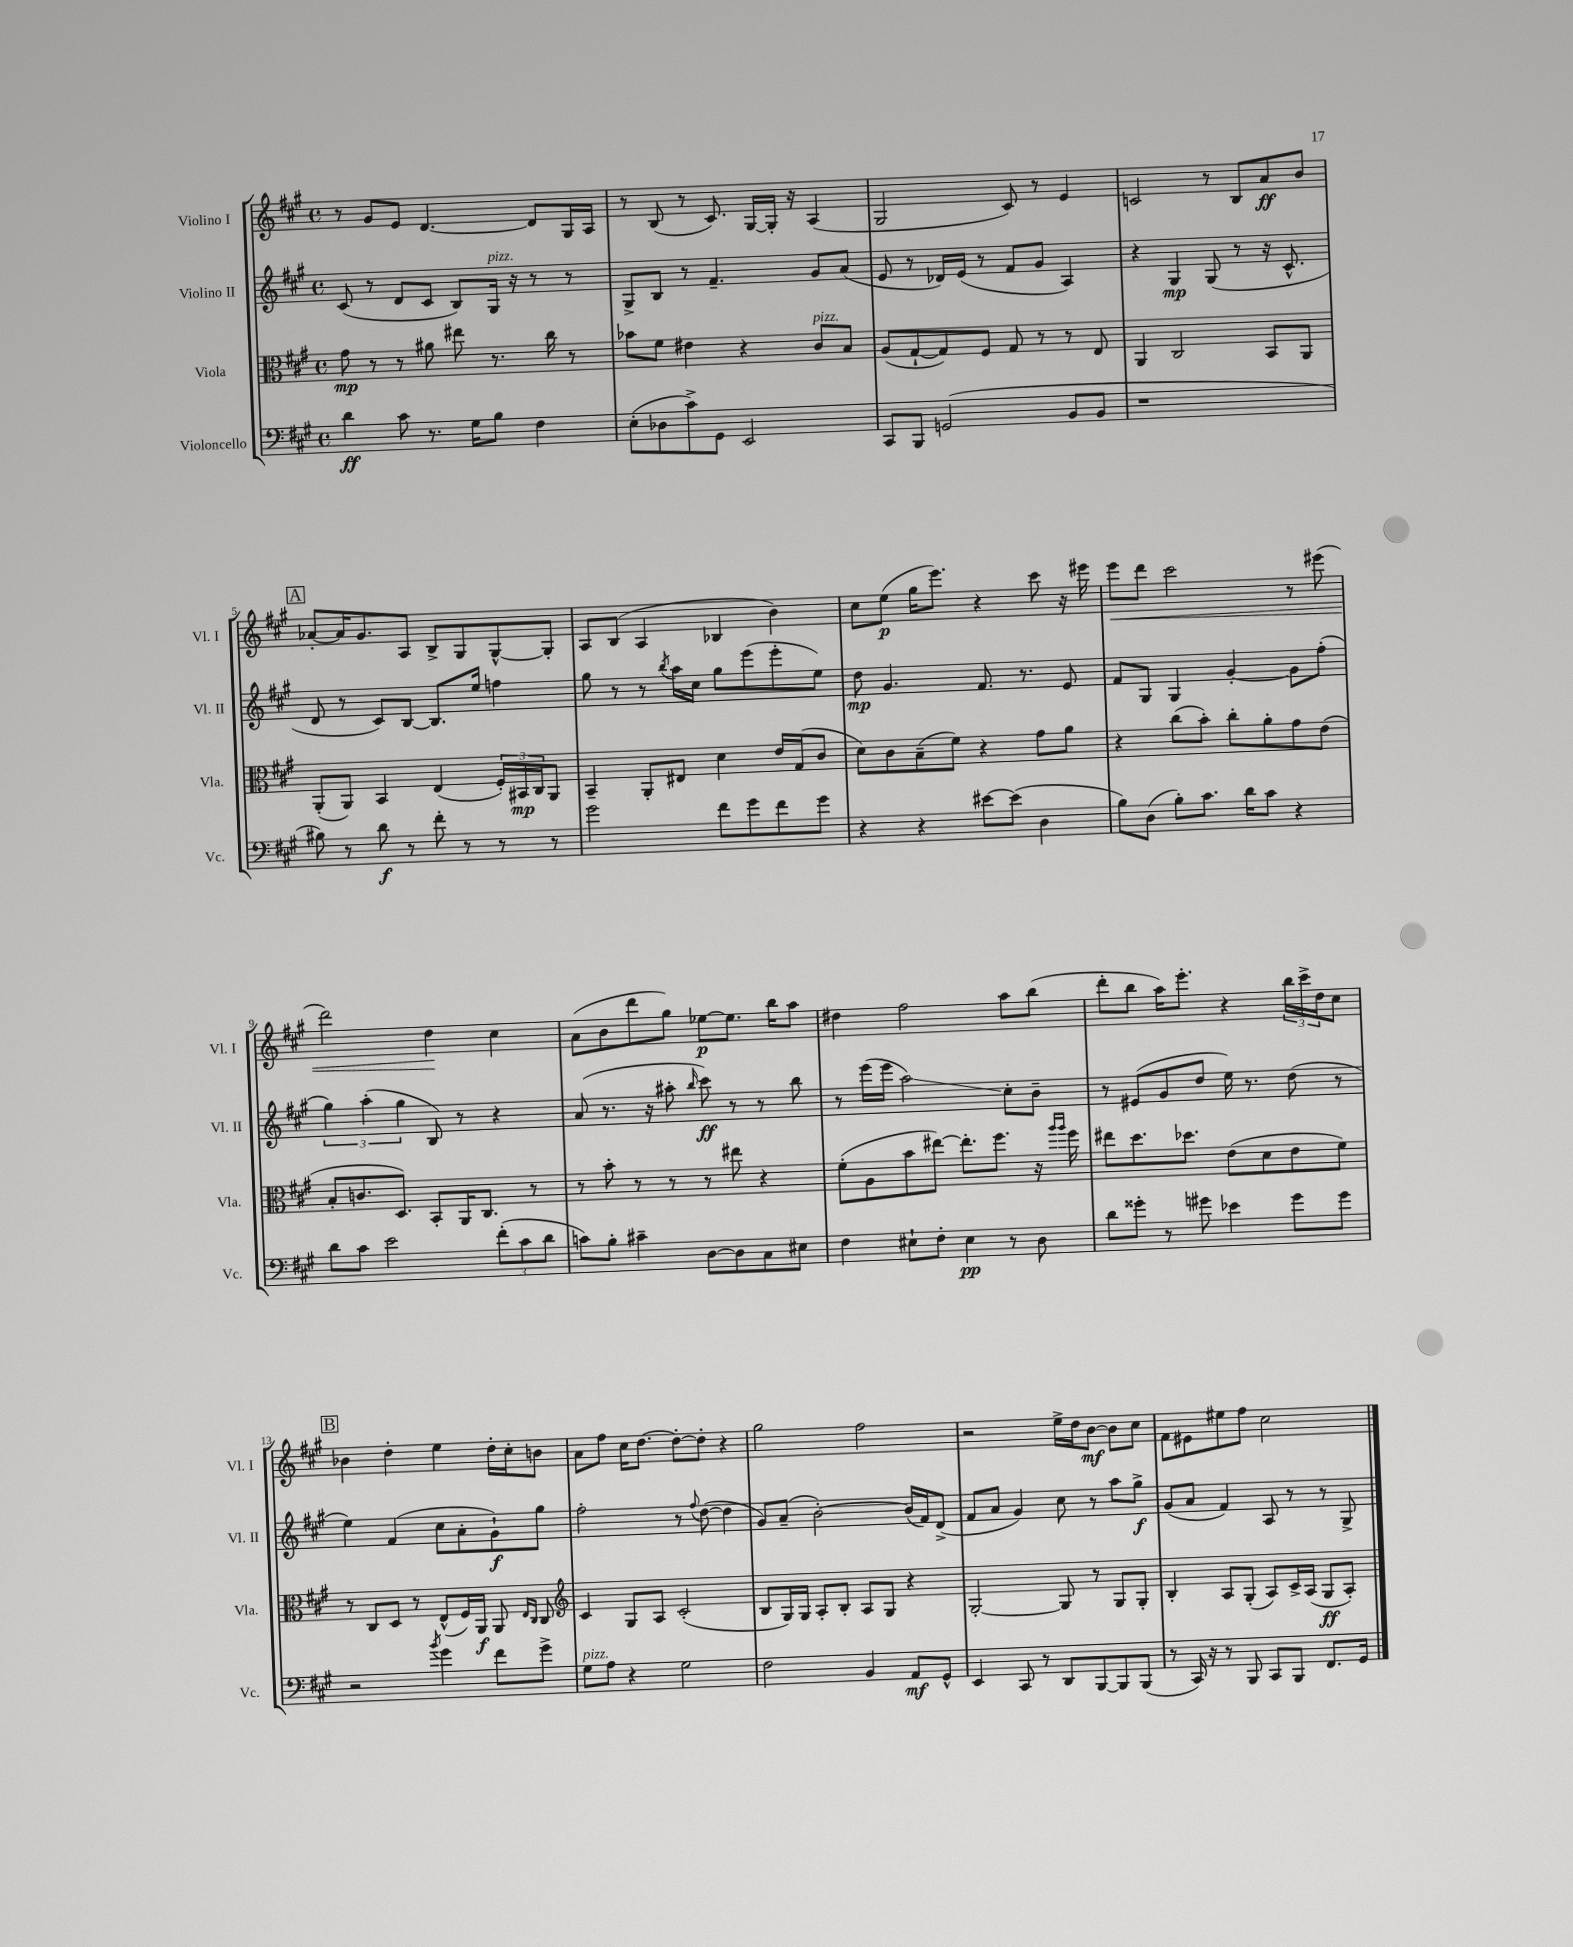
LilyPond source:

<<
\new StaffGroup <<
\new Staff = "s0" \with { instrumentName = "Violino I" shortInstrumentName = "Vl. I" } {
    \clef treble \key a \major \defaultTimeSignature \time 4/4
    r8 gis'8 e'8 d'4.~ d'8 gis16 a16 |
    r8 b8( r8 cis'8.) gis16~ gis16-. r16 a4( |
    gis2 cis'8) r8 e'4 |
    c'2 r8 b8 a'8\ff b'8 |
    \mark \markup { \box "A" } aes'8~-. aes'16 gis'8. a8 b8-> gis8 gis8~-^ gis8-. |
    a8 b8( a4 bes4 b'4) |
    cis''8 e''8\p( gis''16 e'''8.) r4 cis'''8 r16 eis'''16 |
    e'''8\< d'''8 cis'''2 r8 eis'''8( |
    d'''2) d''4\! cis''4 |
    a'8( b'8 d'''8 gis''8) ees''8~\p ees''8. b''16 a''8 |
    dis''4 fis''2 a''8 b''8( |
    d'''8-. b''8 a''16) e'''8.-. r4 \tuplet 3/2 { b''16 cis'''16-> d''16 } cis''8 |
    \mark \markup { \box "B" } bes'4 d''4-. e''4 d''16-. cis''16-. b'8 |
    a'8 fis''8 cis''16 d''8.~ d''8~-. d''8-. r4 |
    gis''2 fis''2 |
    r2 e''16-> d''16 b'8~\mf b'8 cis''8 |
    fis'8 eis'8 eis''8 fis''8 cis''2 \bar "|." |
}
\new Staff = "s1" \with { instrumentName = "Violino II" shortInstrumentName = "Vl. II" } {
    \clef treble \key a \major \defaultTimeSignature \time 4/4
    cis'8( r8 d'8 cis'8 b8) gis16^\markup { \italic "pizz." } r16 r8 r8 |
    gis8-> b8 r8 fis'4.-- gis'8 a'8( |
    e'8 r8 des'16) e'16( r8 fis'8 gis'8 a4) |
    r4 gis4\mp gis8( r8 r16 cis'8.-^ |
    \mark \markup { \box "A" } d'8 r8 cis'8) b8~ b8. e''16 f''4 |
    gis''8 r8 r8 \acciaccatura { b''8 } a''16 cis''16 gis''8 e'''8( e'''8-. e''8) |
    d''8\mp gis'4. fis'8. r8. e'8 |
    fis'8 gis8 gis4 gis'4~-. gis'8 fis''8-.( |
    \tuplet 3/2 { gis''4) a''4-.( gis''4 } b8) r8 r4 |
    a'8( r8. r16 ais''8-. \grace { b''16 } cis'''8\ff) r8 r8 b''8 |
    r8 e'''16( e'''16 a''2\glissando) cis''8-. b'8-- |
    r8 eis'8( gis'8 d''8 e''16) r8. d''8( r8 |
    \mark \markup { \box "B" } e''4) fis'4( cis''8 a'8-. gis'8-!\f) gis''8 |
    fis''2-. r8 \appoggiatura { fis''8 } d''8~( d''4 |
    gis'8) a'8--( b'2~-.) b'16( fis'16) d'8->( |
    fis'8 a'8 gis'4) cis''8 r8 a''8 gis''8->\f |
    gis'8( a'8 fis'4) a8 r8 r8 gis8-> \bar "|." |
}
\new Staff = "s2" \with { instrumentName = "Viola" shortInstrumentName = "Vla." } {
    \clef alto \key a \major \defaultTimeSignature \time 4/4
    gis'8\mp r8 r8 ais'8 eis''8 r8. cis''16 r8 |
    bes'8 fis'8 eis'4 r4 cis'8^\markup { \italic "pizz." } b8 |
    a8( gis8~-! gis8) fis8 gis8 r8 r8 e8 |
    a,4 cis2 b,8 a,8 |
    \mark \markup { \box "A" } a,8-.( a,8) b,4 e4( \tuplet 3/2 { fis16-.) bis,16\mp cis16 } a,8 |
    b,4-- a,8-. eis8 d'4 e'16 gis16( cis'8 |
    d'8) cis'8 b8--( fis'8) r4 gis'8 a'8 |
    r4 cis''8( b'8-.) cis''8-. a'8-. gis'8 e'8( |
    b8-. c'8. d8.) b,8-. a,16 cis8. r8 |
    r8 b'8-. r8 r8 r8 eis''8 r4 |
    fis'8-.( a8 b'8 eis''8~) eis''8.-. fis''8. r16 \grace { a''16 a''16 } fis''16 |
    eis''8 d''8. des''8. e'8( d'8 e'8 fis'8) |
    \mark \markup { \box "B" } r8 cis8 d8 r8 e8-^( fis16) a,16\f a,8 \grace { e16 cis16 } cis8 |
    \clef treble cis'4 gis8 a8 cis'2-.( |
    b8 gis16) gis16 a8-. b8-. a8 gis8 r4 |
    gis2~-. gis8 r8 gis8 gis8-. |
    b4-. a8 gis8-.( a8) cis'16-> a16( gis8\ff a8-.) \bar "|." |
}
\new Staff = "s3" \with { instrumentName = "Violoncello" shortInstrumentName = "Vc." } {
    \clef bass \key a \major \defaultTimeSignature \time 4/4
    d'4\ff cis'8 r8. gis16 b8 fis4 |
    e8-.( des8 cis'8->) gis,8 e,2 |
    cis,8 b,,8 g,2( b,8 b,8 |
    r1 |
    \mark \markup { \box "A" } bis8) r8 d'8\f r8 fis'8-. r8 r8 r8 |
    gis'2 fis'8 gis'8 fis'8 gis'8 |
    r4 r4 eis'8~ eis'8( d4 |
    b8) d8( b8-.) cis'8. d'16 cis'8 r4 |
    d'8 cis'8 e'2 \tuplet 3/2 { fis'8-.( cis'8 d'8 } |
    c'8) b8-. cis'4-- d8~ d8 cis8 eis8 |
    fis4 eis8-! fis8-. eis4\pp r8 d8 |
    d'8 gisis'8-. r8 gis'8 ees'4 gis'8 gis'8 |
    \mark \markup { \box "B" } r2 \acciaccatura { b'8 } gis'4 fis'8 gis'8-> |
    gis8^\markup { \italic "pizz." } a8 r4 gis2 |
    fis2 b,4 a,8\mf gis,8-^ |
    e,4 cis,8 r8 d,8 b,,8~ b,,8 b,,8( |
    r8 cis,16) r16 r8 b,,8 cis,8 b,,8 fis,8. gis,16 \bar "|." |
}
>>
>>
